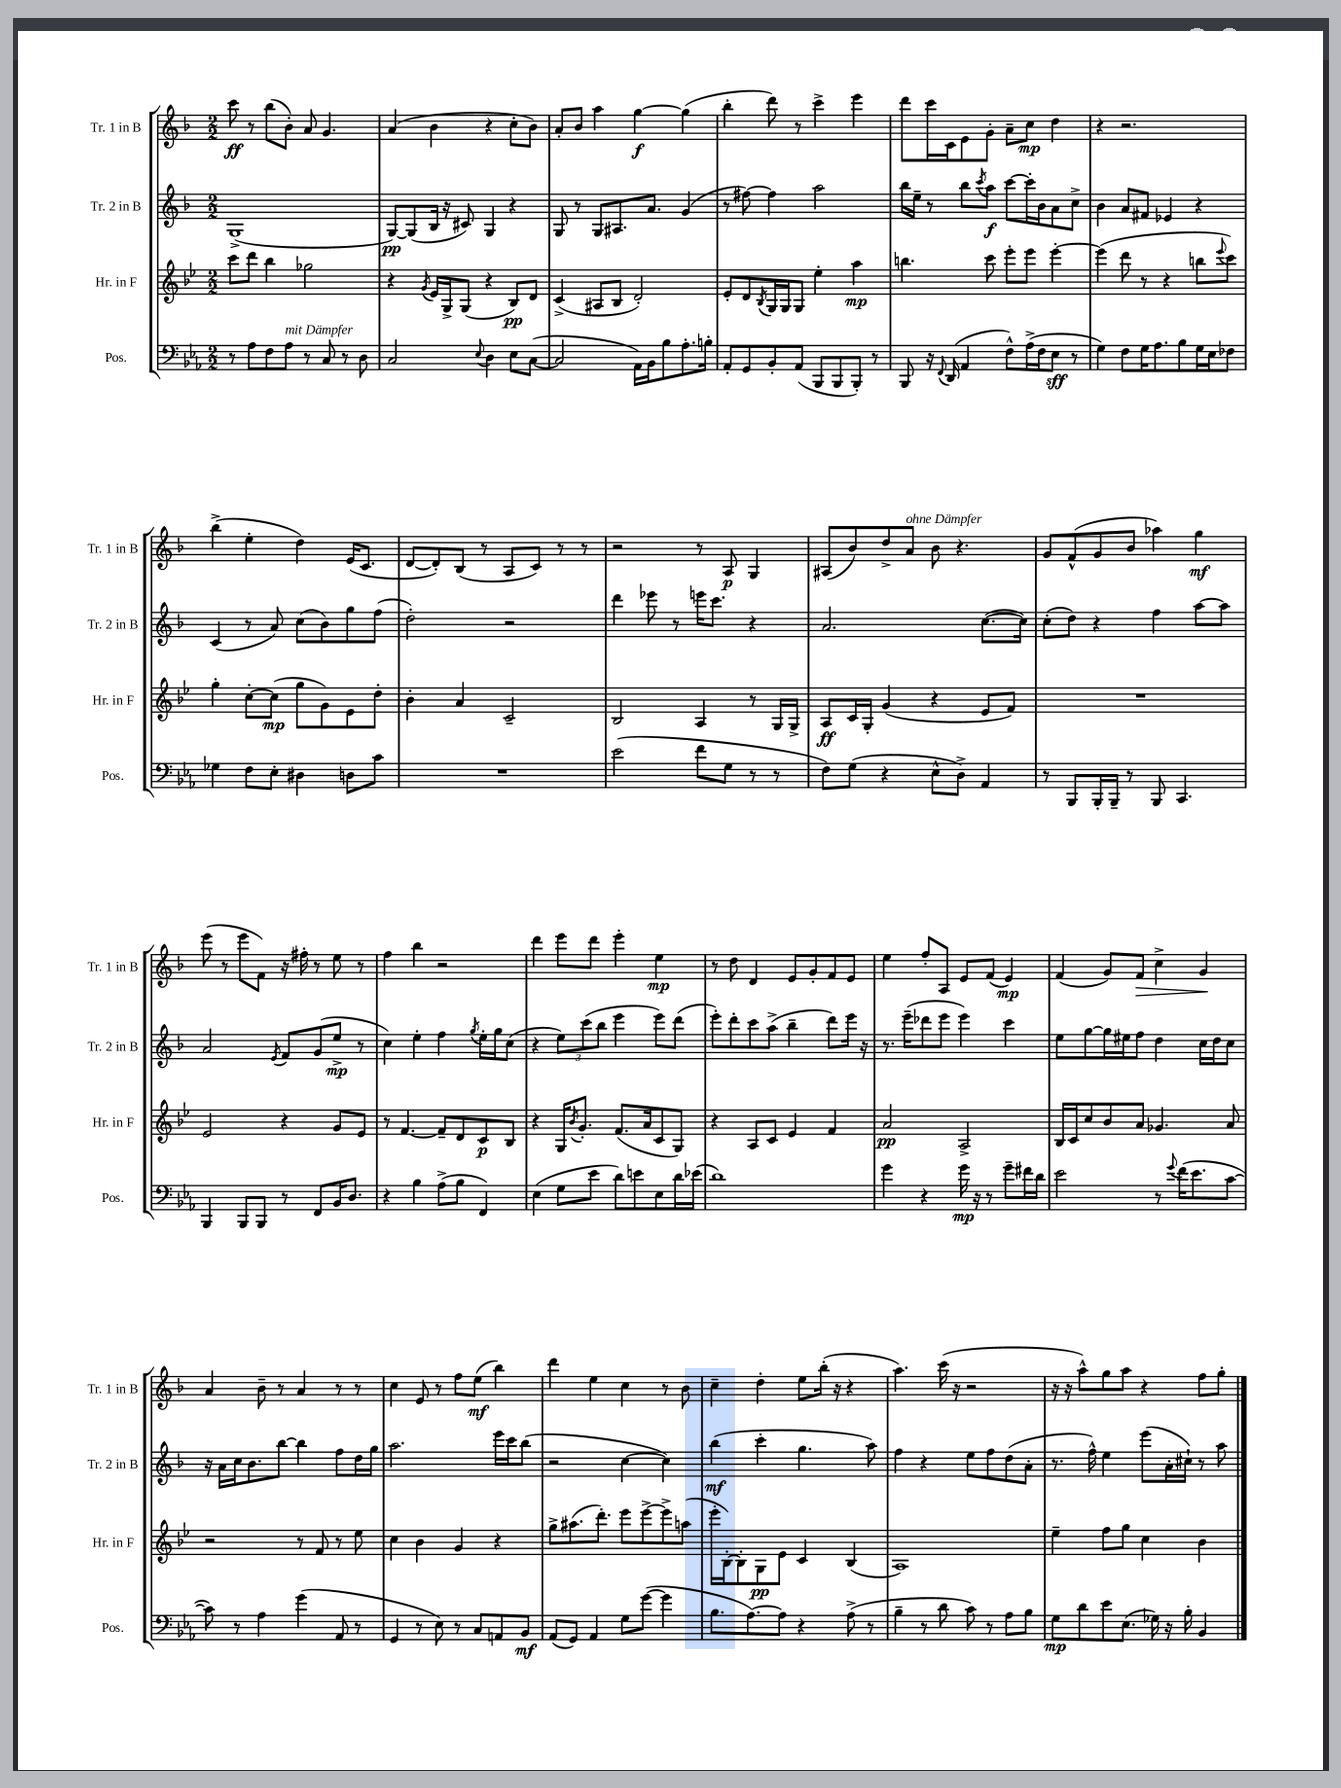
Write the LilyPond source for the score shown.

<<
\new StaffGroup <<
\new Staff = "s0" \with { instrumentName = "Tr. 1 in B" shortInstrumentName = "Tr. 1 in B" } {
    \clef treble \key f \major \numericTimeSignature \time 2/2
    c'''8\ff r8 bes''8( bes'8-.) a'8 g'4. |
    a'4( bes'4 r4 c''8-. bes'8) |
    a'8-. bes'8 a''4 g''4~\f g''4( |
    bes''4-. d'''8) r8 c'''4-> e'''4 |
    d'''8 c'''16 c'16 e'8 g'8-. a'8-- c''8\mp d''4 |
    r4 r2. |
    bes''4->( e''4-. d''4) e'16( c'8. |
    d'8~ d'8-.) bes8( r8 a8 c'8) r8 r8 |
    r2 r8 a8\p g4 |
    ais8( bes'8) d''8-> a'8^\markup { \italic "ohne Dämpfer" } bes'8 r4. |
    g'8 f'8-^( g'8 bes'8 aes''4) g''4\mf |
    e'''8( r8 e'''8 f'8) r16 fis''16-. r8 e''8 r8 |
    f''4 bes''4 r2 |
    d'''4 e'''8 d'''8 e'''4-. e''4\mp |
    r8 d''8 d'4 e'8 g'8-. f'8 e'8 |
    e''4 f''8-. a8 e'8 f'8( e'4\mp) |
    f'4( g'8) f'8\> c''4-> g'4\! |
    a'4 bes'8-- r8 a'4 r8 r8 |
    c''4 e'8 r8 f''8 e''8\mf( bes''4) |
    d'''4 e''4 c''4 r8 bes'8 |
    c''4-- d''4-. e''8 bes''16-.( r16 r4 |
    a''4.) c'''16( r16 r2 |
    r16 r16 a''8-^) g''8 a''8 r4 f''8 g''8-. \bar "|." |
}
\new Staff = "s1" \with { instrumentName = "Tr. 2 in B" shortInstrumentName = "Tr. 2 in B" } {
    \clef treble \key f \major \numericTimeSignature \time 2/2
    g1->( |
    g8~\pp) g8( bes16 r16 cis'8) g4 r4 |
    g8 r8 g8 ais8. a'8. g'4( |
    r8 fis''8~) fis''4 a''2 |
    bes''16 e''16-- r8 bes''8 \acciaccatura { c'''8 } a''8\f c'''8~ c'''16-. bes'16 a'8 c''8-> |
    bes'4 a'8 fis'8 ees'4 r4 |
    c'4( r8 a'8) c''8( bes'8) g''8 f''8( |
    d''2-.) r2 |
    d'''4 ees'''8 r8 e'''16 c'''8. r4 |
    a'2. c''8.~( c''16) |
    c''8-.( d''8) r4 f''4 a''8~ a''8 |
    a'2 \acciaccatura { e'8 } f'8 g'8( e''8->\mp r8 |
    c''4) e''4-. f''4 \acciaccatura { g''8 } e''16-. g''16 c''8( |
    r4 \tuplet 3/2 { e''8) c'''8( bes''8 } e'''4 e'''8) d'''8( |
    e'''8-.) d'''8-. c'''8 a''8->( bes''4-- d'''8) e'''16 r16 |
    r8. e'''16--( des'''8 e'''8 e'''4) c'''4 |
    e''8 g''8~ g''16 eis''16 f''8 d''4 c''16 d''16 c''8 |
    r16 a'16 c''16 bes'8. bes''8~ bes''4 f''8 d''16 g''16 |
    a''2. e'''16 c'''16 bes''8( |
    r2 c''4~ c''4) |
    bes''4\mf( c'''4-. g''4. a''8) |
    f''4 r4 e''8 f''8 d''8( a'8-. |
    r8. f''16-^) e''4 e'''8( a'16-. cis''16-!) r8 a''8 \bar "|." |
}
\new Staff = "s2" \with { instrumentName = "Hr. in F" shortInstrumentName = "Hr. in F" } {
    \clef treble \key bes \major \numericTimeSignature \time 2/2
    c'''8 d'''8 bes''4 ges''2 |
    r4 \acciaccatura { g'8 } ees'16 g16-> g8( r4 bes8\pp) d'8 |
    c'4->( ais8 bes8 d'2-.) |
    ees'8-. d'8 \acciaccatura { bes8 } g16 g16 g8 ees''4-. a''4\mp |
    b''4. c'''8 ees'''8-. ees'''8 ees'''4~-. |
    ees'''4( d'''8 r8 r4 b''8 \appoggiatura { ees'''8 } c'''8) |
    g''4-. c''8~-. c''8\mp( g''8 g'8) ees'8 d''8-. |
    bes'4-. a'4 c'2-- |
    bes2 a4 r8 g16 g16-> |
    a8\ff c'16 g16-. g'4( r4 ees'8 f'8) |
    R1 |
    ees'2 r4 g'8 ees'8 |
    r8 f'4.~ f'8-- d'8 c'8\p bes8 |
    r4 g16 \acciaccatura { bes'8 } g'8.-. f'8.( a'16 c'8 g8) |
    r4 a8 c'8 ees'4 f'4 |
    a'2\pp a2-> |
    bes16 c'16 c''8 bes'8 a'8 ges'4. a'8 |
    r2 r8 f'8 r8 ees''8 |
    c''4 bes'4 g'4 r4 |
    g''8-> ais''8.( d'''8.-.) ees'''8 ees'''8~-> ees'''8-> a''8( |
    ees'''16-. bes16~-.) bes8-. g8\pp ees'8 c'4 bes4( |
    a1) |
    ees''4-- f''8 g''8 c''4 bes'4 \bar "|." |
}
\new Staff = "s3" \with { instrumentName = "Pos." shortInstrumentName = "Pos." } {
    \clef bass \key ees \major \numericTimeSignature \time 2/2
    r8 aes8 f8 aes8^\markup { \italic "mit Dämpfer" } r8 c8 r8 d8 |
    c2 \appoggiatura { ees8 } d4 ees8 c8~( |
    c2 aes,16) bes,16 bes8 aes8.-. b16-. |
    aes,8-. g,8 bes,8-. aes,8( bes,,8 bes,,8 bes,,8-.) r8 |
    bes,,8 r16 \appoggiatura { f,8 } d,16( aes,4 f8-^) aes16->( f16 ees8\sff r8 |
    g4) f8 g16 aes8. bes8 g16 ees16 fes8 |
    ges4 f8 ees8-. dis4 d8 c'8 |
    R1 |
    ees'2( f'8 g8 r8 r8 |
    f8) g8( r4 ees8-^ d8->) aes,4 |
    r8 bes,,8 bes,,16-. bes,,16-- r8 bes,,8 c,4. |
    bes,,4 bes,,8 bes,,8 r8 f,8 bes,16 d8. |
    r4 bes4 aes8->( bes8 f,4) |
    ees4( g8 ees'8 d'8) e'8 ees8 d'16 ees'16( |
    d'1) |
    g'4 r4 g'16\mp r16 r8 g'8-- fis'16 d'16 |
    ees'2 r8 \appoggiatura { g'8 } f'16( ees'8. c'8~ |
    c'8) r8 aes4 g'4( aes,8 r8 |
    g,4 r8 ees8) r8 c8 a,8 bes,8\mf |
    aes,8( g,8) aes,4 g8 g'8~( g'4 |
    bes8. aes8.~) aes8 r4 aes8->( r8 |
    bes4-- r8 d'8 c'8) r8 aes8 bes8 |
    g8\mp d'8 ees'8 ees8.( ges16) r16 bes16-. bes,4 \bar "|." |
}
>>
>>
\layout { \context { \Score \remove "Bar_number_engraver" } }
